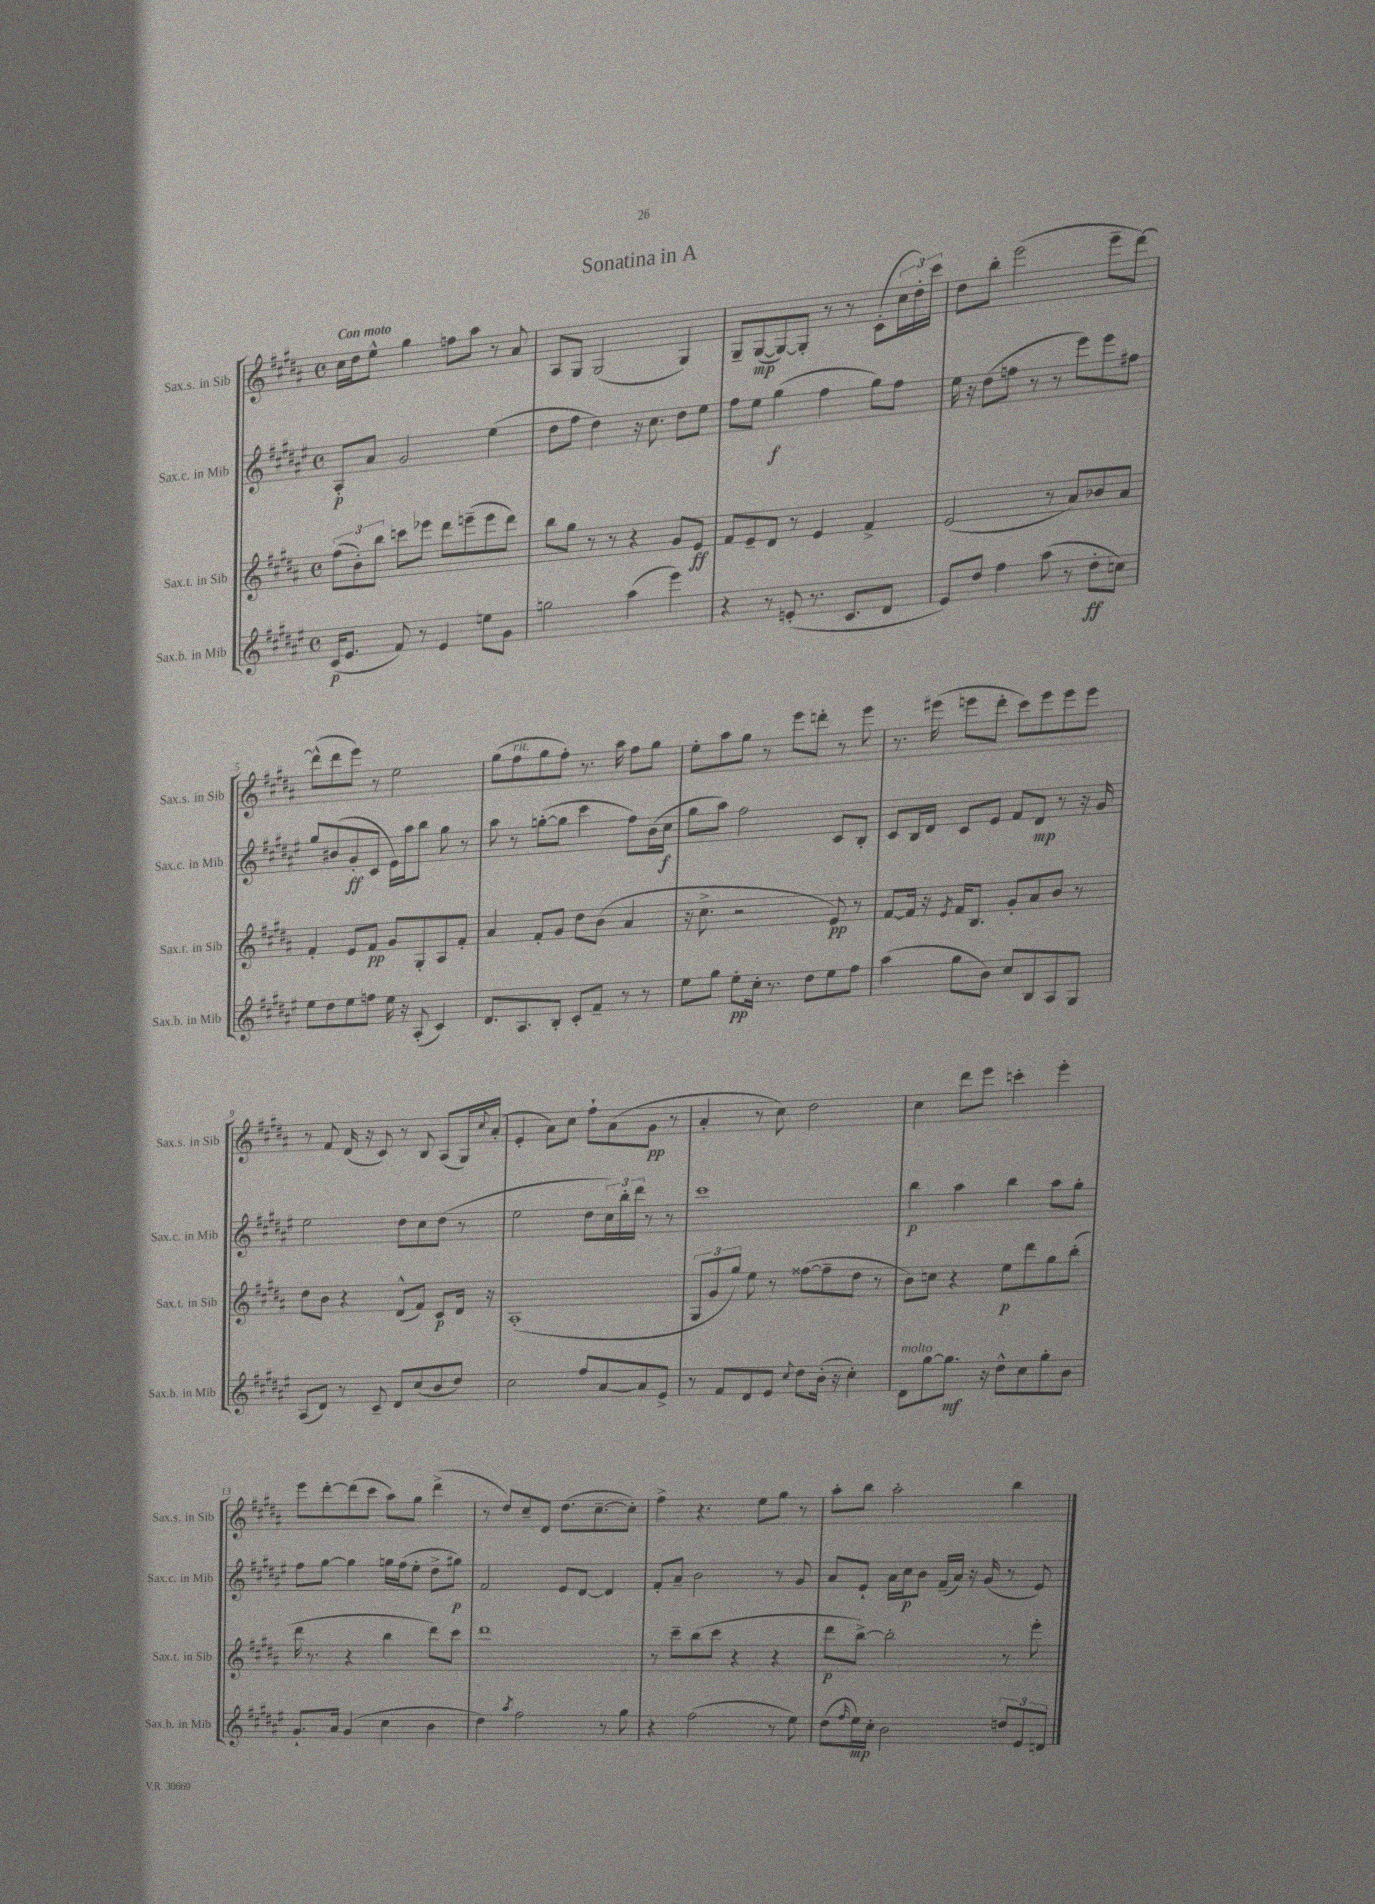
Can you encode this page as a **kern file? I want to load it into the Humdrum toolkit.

**kern	**kern	**kern	**kern
*staff4	*staff3	*staff2	*staff1
*clefG2	*clefG2	*clefG2	*clefG2
*k[f#c#g#d#a#e#]	*k[f#c#g#d#a#]	*k[f#c#g#d#a#e#]	*k[f#c#g#d#a#]
*M4/4	*M4/4	*M4/4	*M4/4
*met(c)	*met(c)	*met(c)	*met(c)
(16c#	(12ff#	8A#'	16cc#
8.e#	.	.	16dd#
.	12b')	.	.
.	.	8a#	8ee^^
.	12bb	.	.
8f#)	8ccc	2g#	4gg#
8r	8eee-	.	.
4e#	8ddd#	.	8ff
.	(8eee~	.	8aa#
8ee	8eee	(4ee#	8r
8g#	8ddd#)	.	8a#
=	=	=	=
2gg	8bb	8dd#	8A#
.	8gg#	8ff#	8G#
.	8r	4dd#)	(2G#
.	8r	.	.
(4aa#	4r	16r	.
.	.	8.cc#	.
4eee#)	8g#	8dd#	4G#)
.	8e	8ee#	.
=	=	=	=
4r	8f#	8ff#	8G#~
.	8e~	8ee#	([8G#
8r	8d#	(4gg#	8G#_)
(8e'	8r	.	8G#']
8.r	4e	4ff#	8r
.	.	.	8r
8.c#	.	.	.
.	4f#^	8gg#)	(8c#'
8d#	.	8ff#	24cc#
.	.	.	24dd#')
.	.	.	24ccc#
=	=	=	=
8e#)	(2e	16ee#	8dd#
.	.	16r	.
8dd#	.	(8dd#	8bb'
4ff#	.	8ff	(2eee
.	.	8r	.
(8aa#	8r	8r	.
8r	8a#)	8eee#)	.
8dd#'	8b-	8eee#	8eee~
8cc)	8a#	8ff#	[8ddd#)
=	=	=	=
8ee#	4f#'	8gg#	(8ddd#^^]
8dd#	.	(8b#	8ddd#
8ee#	8e	8g#'	8eee)
8ff	8f#	8c#	8r
16ee#	8g#	16e#)	2ee
16r	.	16aa#	.
(8A#'	8G#'	8bb	.
4c#)	8A#	8gg#	.
.	8f#'	8r	.
=	=	=	=
8.d#	4a#	8aa#	(8gg#
.	.	8r	8ff#
8.A#	.	.	.
.	8f#'	([8gg'	8gg#
8B'	8g#	8gg]	8ff#')
8c#'	8dd#	4ccc#	8.r
8f#~	(8b	.	.
.	.	.	16aa#
8r	4a#	8ff#)	8ff#
8r	.	(16b	8gg#
.	.	16cc#	.
=	=	=	=
8ee#	16r	8gg#	8ee'
.	8.cc#^	.	.
8gg#	.	8aa#)	8aa#
8ee#'	2r	2ff#	8gg#
16cc#'	.	.	8r
8.r	.	.	.
.	.	.	8eee
8dd#	.	.	8ddd'
8ee#	8e)	8c#	8r
8ff#	8r	8B'	8eee
=	=	=	=
(4aa#	[8f#	8c#	8.r
.	16f#]	16B	.
.	16r	16d#	(16eee#
.	8qe	.	.
8gg#	16f#	8c#	8eee
.	8.B	.	.
8b)	.	8e#	8ddd#'
8cc#	8g#'	8f#	8ccc#)
8B	8a#	8d#	8eee
8A#	8b	8r	8eee
8G#	8r	16r	8eee
.	.	16g#	.
=	=	=	=
(8A#	8dd#	2ee#	8r
8d#)	8b	.	8f#
8r	4r	.	(16d#
.	.	.	16r
8c#~	.	.	8c#)
8d#	(8d#^^	8dd#	8r
(8cc#	8f#)	8cc#	8B
8b	8c#	(8dd#	(8A#
8dd#)	16d#	8r	16G#)
.	.	.	8qqcc#
.	16r	.	(16a#'
=	=	=	=
2cc#	(1A#'	2ee#	4e'
.	.	.	8a#)
.	.	.	8cc#
8ff#	.	8dd#	8ff#`
[8a#	.	24cc#)	(8a#
.	.	24bb'	.
.	.	24ddd#	.
8a#]	.	8r	8g#
8e#^	.	8r	8r
=	=	=	=
8r	12G#	1ccc#	4a#'
.	12g#	.	.
8f#	.	.	.
.	12gg#)	.	.
8d#	8ee	.	8r
8e#	8r	.	8cc#)
8qqcc#	.	.	.
8dd#	([8ff##	.	2dd#
(16b'	8ff##~]	.	.
16r	.	.	.
4cc#')	8dd#	.	.
.	8r	.	.
=	=	=	=
8d#	8b)	4bb	4cc#
[8gg#	8cc	.	.
8.gg#]	4r	4aa#	8ddd#
.	.	.	8eee
16r	.	.	.
8dd#^^	8ee	4bb	4ccc'
8cc#	8ddd#	.	.
8gg#'	8gg#	8aa#	4eee'
8b	(8bb'	8gg#'	.
=	=	=	=
8.g#`	16ddd#	8ff#	8eee
.	8.r	.	.
.	.	[8gg#	[8ddd#'
16a#	.	.	.
(4g#	4r	4gg#]	(8ddd#]
.	.	.	8ccc#
4cc#	4bb	16gg	8aa#)
.	.	(16ff#	.
.	.	8ee#'	8gg#
4b	8ddd#)	8dd#^	(4ddd#^
.	8ccc#	8gg#)	.
=	=	=	=
4dd#)	1ddd#	2f#	8r
.	.	.	8dd#)
8qaa#	.	.	.
2ff#	.	.	8cc#~
.	.	.	8d#
.	.	8e#	(8.dd#
.	.	[8d#	.
.	.	.	[8.cc#~
8r	.	4d#]	.
8gg#	.	.	8cc#'])
=	=	=	=
4r	8r	8f#'	4ff#^
.	8ccc#~	8a#~	.
(2ff#	(8bb	2b	4.r
.	8ccc#	.	.
.	4r	.	.
.	.	.	8ee
8r	4r	8r	8gg#
8ee#)	.	8g#	8r
=	=	=	=
(8dd#	8ddd#	8a#	8aa#'
16qqff#	.	.	.
16ee#)	[8bb^)	8e#`	8bb
16cc#'	.	.	.
2b	2bb']	16a#	2aa#'
.	.	16cc#	.
.	.	8b	.
.	.	(16f#~	.
.	.	16a#)	.
.	.	16r	.
.	.	(16g#	.
12dd	8r	8r	4bb
12e#	.	.	.
.	8eee'	8e#)	.
12d	.	.	.
==	==	==	==
*-	*-	*-	*-
